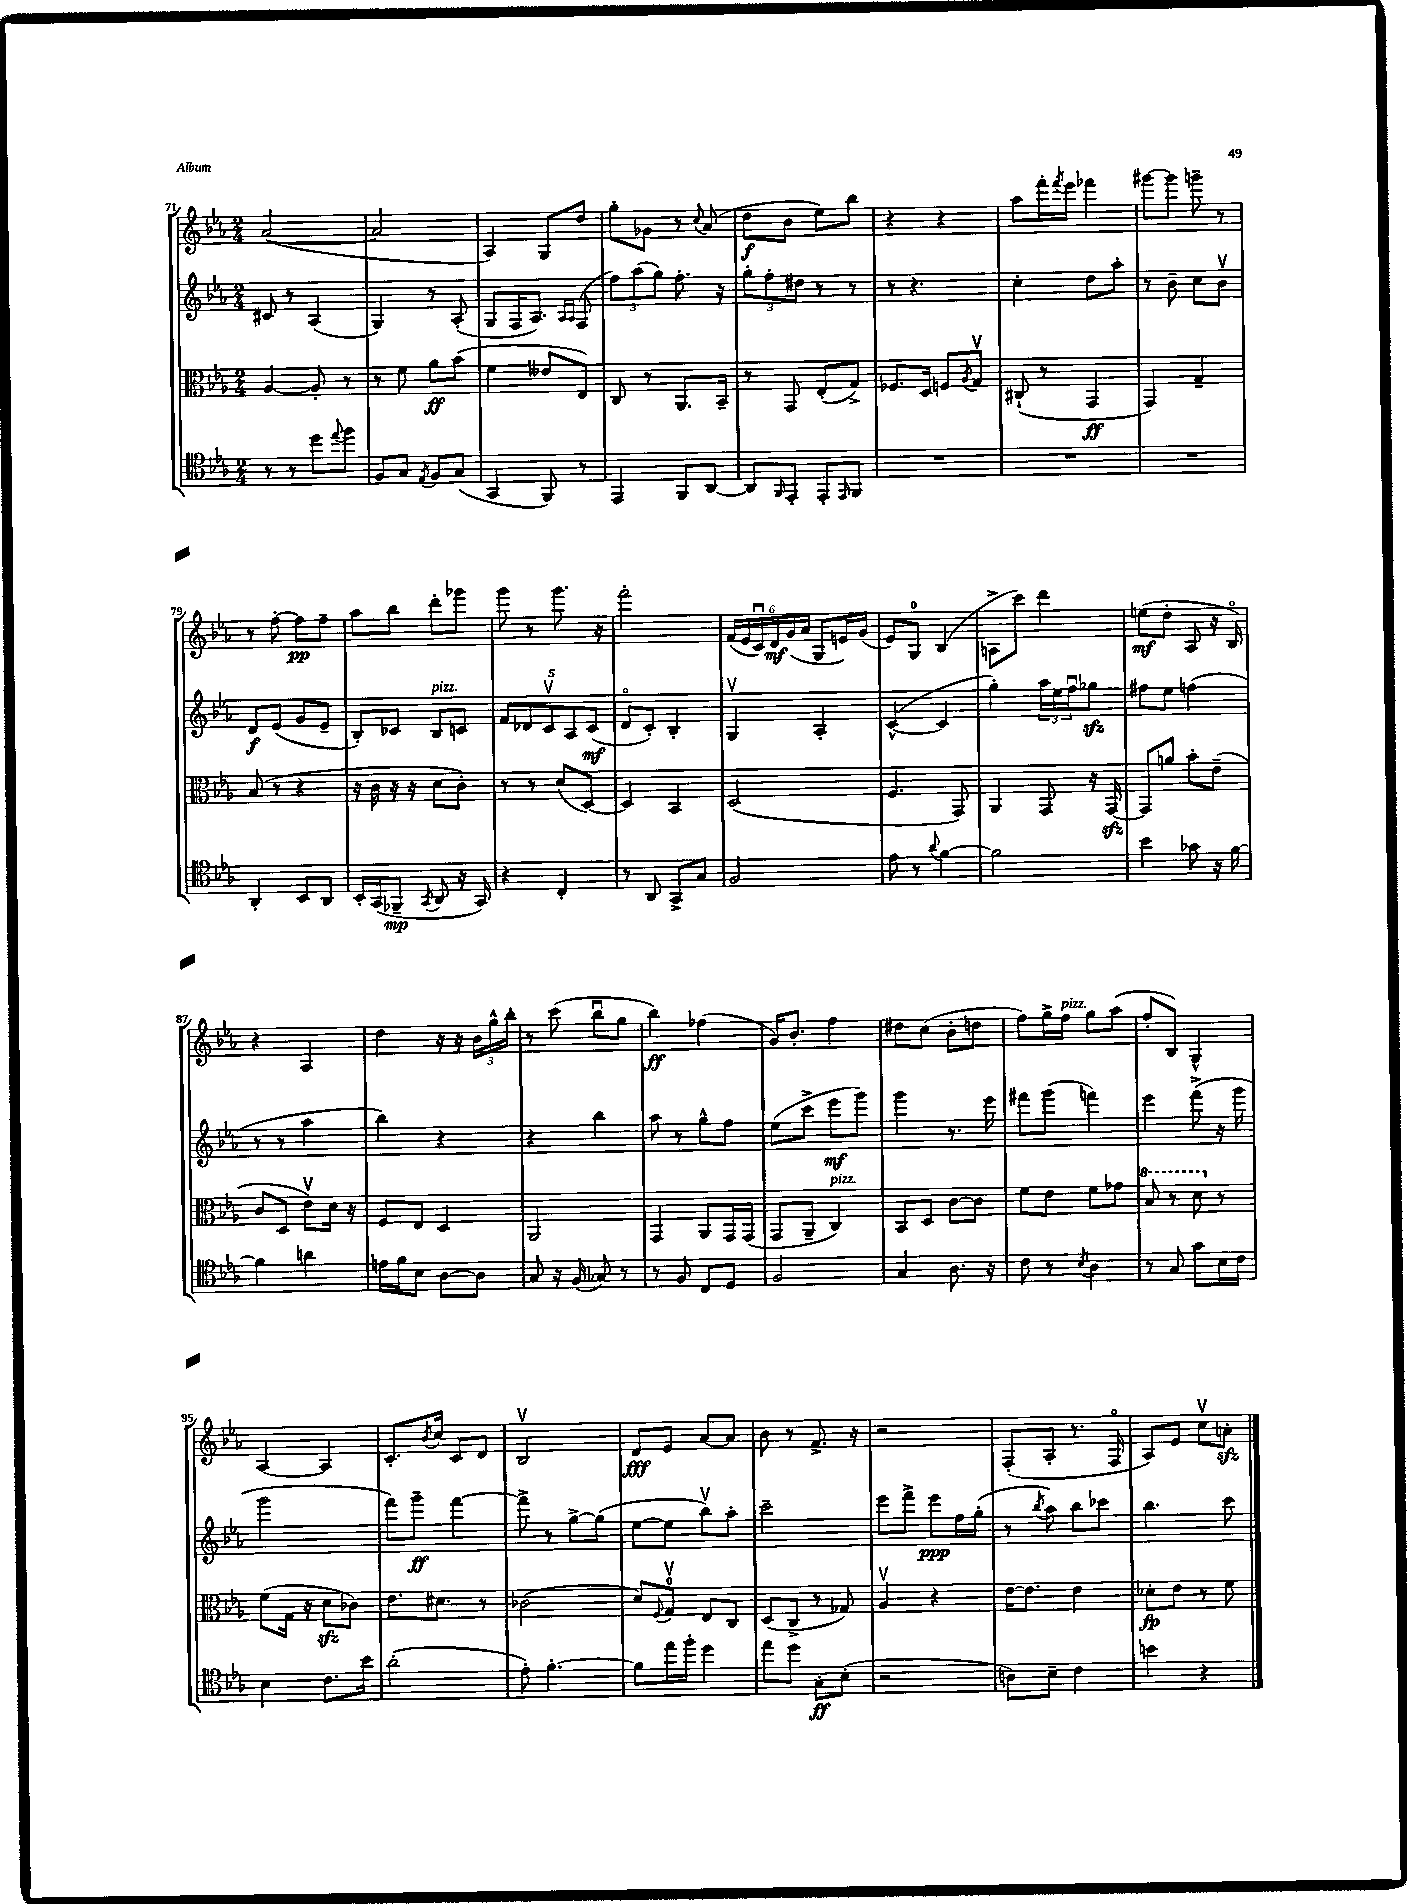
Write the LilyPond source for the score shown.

<<
\new StaffGroup <<
\new Staff = "s0" {
    \clef treble \key ees \major \numericTimeSignature \time 2/4
    aes'2~( |
    aes'2 |
    aes4) g8 d''8 |
    g''8-. ges'8 r8 \appoggiatura { c''8 } aes'8( |
    d''8\f bes'8 ees''8) bes''8 |
    r4 r4 |
    aes''8 f'''16-. \acciaccatura { f'''8 } ees'''16 fes'''4 |
    gis'''8~ gis'''8 g'''8-- r8 |
    r8 f''8~-. f''8\pp f''8-- |
    aes''8 bes''8 d'''8-. ges'''8 |
    g'''8 r8 g'''8. r16 |
    f'''2-. |
    \tuplet 6/4 { f'16( ees'16 c'16\downbow) d'16\mf g'16( aes'16 } g8 e'16) g'16( |
    ees'8) g8-0 bes4( |
    a8-> c'''8) d'''4 |
    e''8\mf( d''8-. aes8 r16 bes16\flageolet) |
    r4 aes4 |
    d''4 r16 r16 \tuplet 3/2 { bes'16 g''16-^ bes''16-. } |
    r8 c'''8( bes''8\downbow g''8 |
    bes''4\ff) fes''4( |
    g'16) bes'8.-. f''4 |
    dis''8 c''8( bes'8-. d''8 |
    f''8) g''16-> f''16^\markup { \italic "pizz." } g''8 aes''8( |
    f''8-. bes8) g4-^ |
    aes4~ aes4 |
    c'8.-. \acciaccatura { bes'8 } c''16 c'8 d'8 |
    bes2\upbow |
    d'8\fff ees'8 aes'8~ aes'8 |
    bes'8 r8 f'8.-> r16 |
    r2 |
    f8-.( aes8-. r8. f16\flageolet |
    aes8) ees'8 c''8\upbow a'8-.\sfz \bar "|." |
}
\new Staff = "s1" {
    \clef treble \key ees \major \numericTimeSignature \time 2/4
    cis'8 r8 aes4( |
    g4) r8 aes8-.( |
    g8 f16 aes8.) \grace { aes16 aes16 } f8( |
    \tuplet 3/2 { f''8) aes''8( g''8) } f''8.-. r16 |
    \tuplet 3/2 { g''8-. f''8-. dis''8 } r8 r8 |
    r8 r4. |
    c''4-. d''8 aes''8-. |
    r8 bes'8-- c''8 bes'8\upbow |
    d'8\f ees'8( g'8 ees'8-- |
    bes8-.) ces'8 bes8^\markup { \italic "pizz." } c'8 |
    \tuplet 5/4 { f'8 des'8 c'8\upbow aes8 c'8\mf( } |
    d'8\flageolet c'8-.) bes4-. |
    g4\upbow aes4-. |
    c'4~-^( c'4 |
    g''4-.) \tuplet 3/2 { aes''16 ees''16 f''16\downbow } ges''8\sfz |
    fis''8 ees''8 f''4( |
    r8 r8 aes''4 |
    bes''4) r4 |
    r4 bes''4 |
    aes''8 r8 g''8-^ f''8 |
    ees''8( c'''8-> ees'''8\mf g'''8) |
    g'''4 r8. ees'''16 |
    fis'''8 g'''8( f'''4) |
    ees'''4 f'''8->( r16 g'''16 |
    g'''2 |
    f'''8) g'''8--\ff f'''4~ |
    f'''8-> r8 g''8~-> g''8( |
    ees''8~ ees''8 bes''8\upbow) aes''8-. |
    c'''2-- |
    ees'''8 f'''8-> ees'''8\ppp f''16 g''16-.( |
    r8 \acciaccatura { bes''8 } aes''8) bes''8 ces'''8 |
    bes''4. c'''8 \bar "|." |
}
\new Staff = "s2" {
    \clef alto \key ees \major \numericTimeSignature \time 2/4
    aes4~ aes8-. r8 |
    r8 f'8 aes'8\ff bes'8( |
    f'4 eeses'8 ees8) |
    c8 r8 aes,8. bes,16-- |
    r8 g,8 ees8-.( g8->) |
    fes8. d16 f8 \acciaccatura { aes8 } g8\upbow |
    cis8-!( r8 g,4\ff |
    g,4) g4-- |
    bes8( r8 r4 |
    r16 c'16 r16 r16 d'8 c'8-.) |
    r8 r8 d'8( d8~) |
    d4 bes,4 |
    d2( |
    f4. g,8) |
    aes,4 g,8 r16 g,16~\sfz |
    g,8 a'8 bes'8-. ees'8--( |
    c'8 d8 ees'8\upbow) d'16 r16 |
    f8 ees8 d4 |
    aes,2 |
    g,4 aes,8 g,16 g,16( |
    g,8 aes,8-- c4^\markup { \italic "pizz." }) |
    bes,8 d8 c'8~ c'8 |
    f'8 ees'8 f'8 ges'8 |
    \ottava #1 bes'8 r8 d''8 \ottava #0 r8 |
    f'8( g16 r16 d'8\sfz ces'8) |
    ees'8. dis'8. r8 |
    ces'2( |
    d'8) \appoggiatura { f8 } g8-0\upbow ees8 c8 |
    d8( c8-> r8 ges8) |
    aes4\upbow r4 |
    ees'16~ ees'8. ees'4 |
    des'8-.\fp ees'8 r8 f'8 \bar "|." |
}
\new Staff = "s3" {
    \clef tenor \key ees \major \numericTimeSignature \time 2/4
    r8 r8 d''8 \appoggiatura { ees''8 } f''8 |
    f8 g8 \acciaccatura { ees8 } f8 g8( |
    g,4 f,8) r8 |
    ees,4 f,8 aes,8~ |
    aes,8 \grace { f,16 } ees,8-. ees,8-. \grace { ees,16 } f,8 |
    R2 |
    R2 |
    R2 |
    aes,4-. bes,8 aes,8 |
    bes,16-. g,16( fes,8--\mp \acciaccatura { g,8 } aes,8 r16 g,16) |
    r4 c4-. |
    r8 aes,8 g,8-> g8 |
    f2 |
    ees'8 r8 \appoggiatura { aes'8 } f'4~ |
    f'2 |
    bes'4 ges'8 r16 f'16~ |
    f'4 a'4 |
    e'16 f'16 bes8 aes8~ aes8 |
    g8 r16 f16( ges8) r8 |
    r8 f8 c8 d8 |
    f2 |
    g4 aes8. r16 |
    c'8 r8 \acciaccatura { bes8 } aes4 |
    r8 g8 g'8 bes16 c'16 |
    bes4 c'8. bes'16 |
    aes'2-.( |
    ees'8-.) f'4.~-. |
    f'8 ees''16 f''16-. d''4 |
    ees''8 d''8 g8-.\ff bes8-.( |
    r2 |
    a8) bes8-- c'4 |
    b'4 r4 \bar "|." |
}
>>
>>
\layout { \context { \Score currentBarNumber = #71 } }
